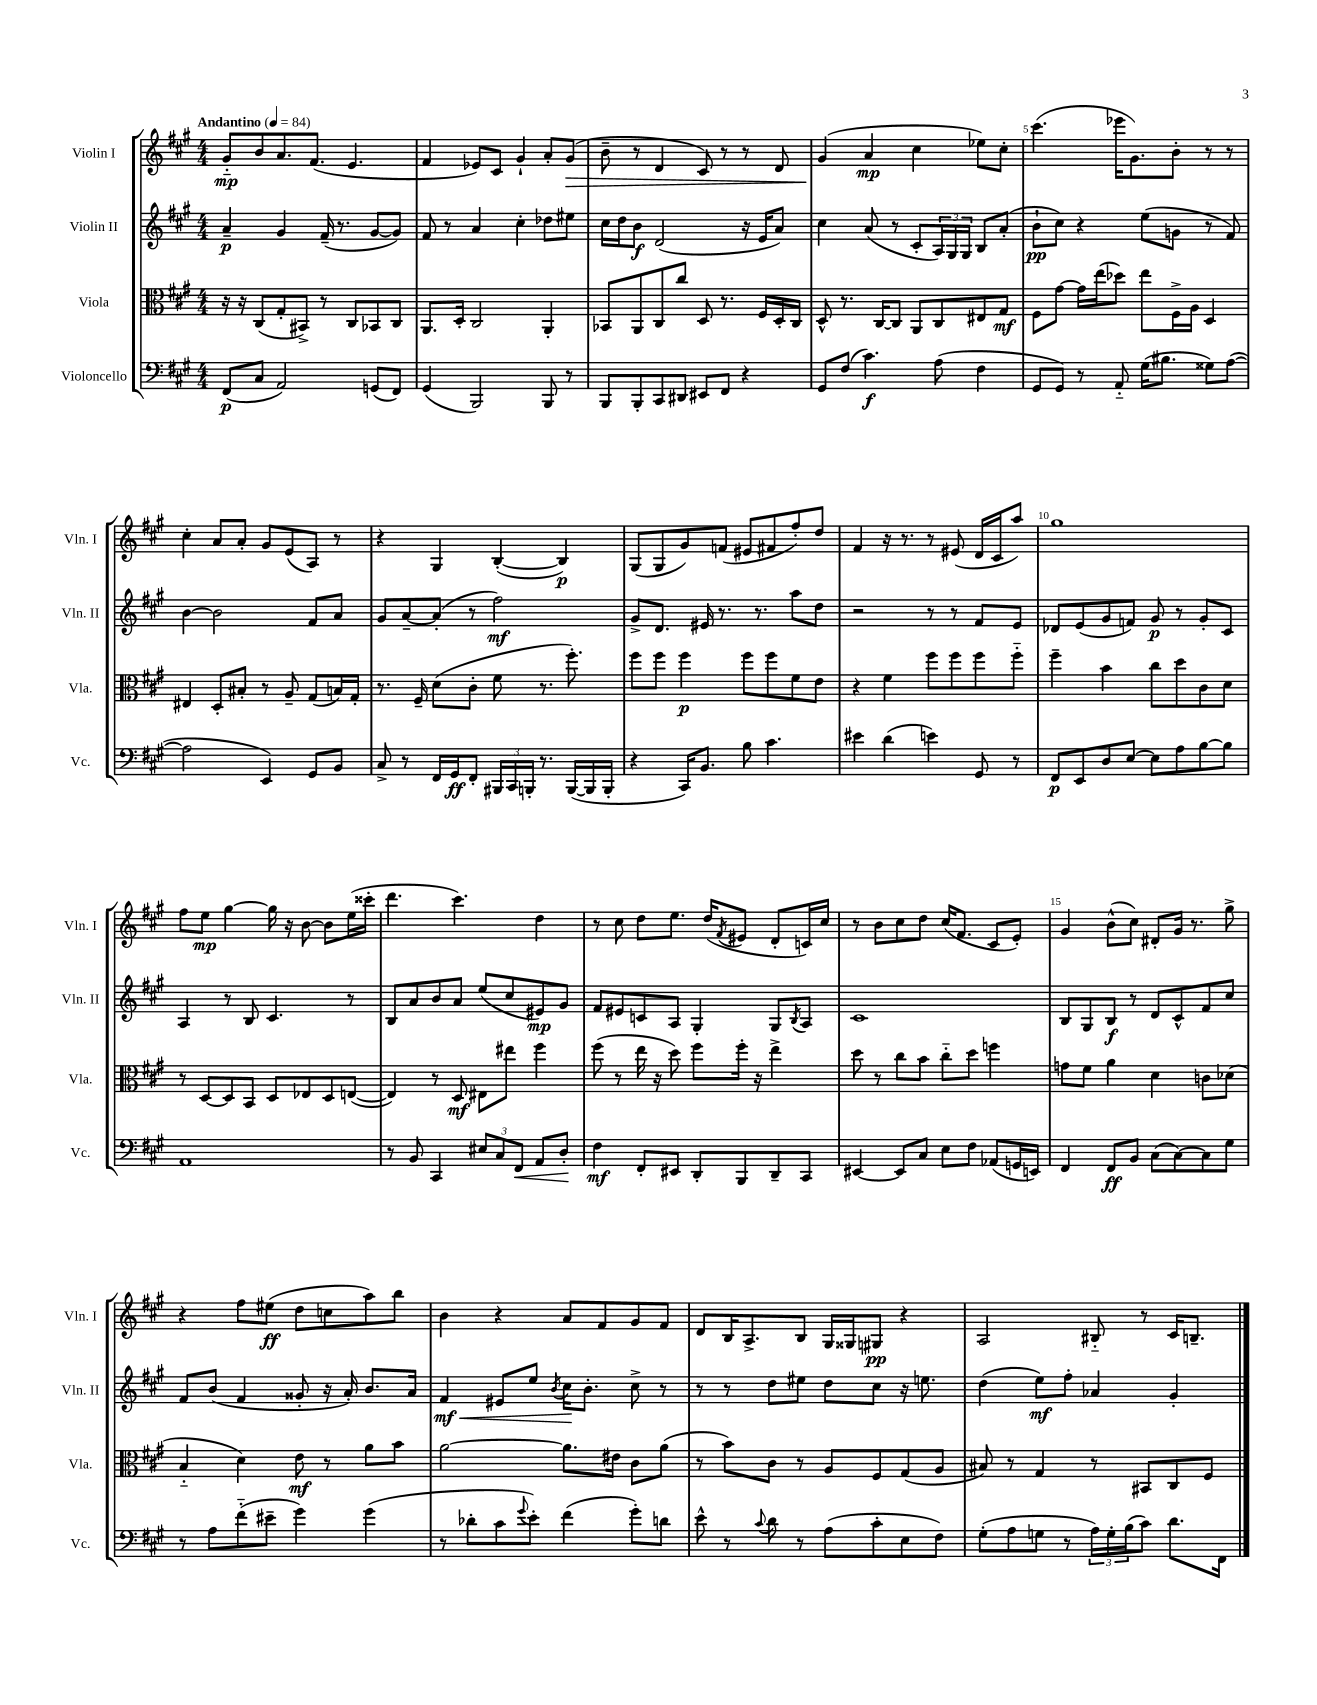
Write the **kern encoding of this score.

**kern	**kern	**kern	**kern
*staff4	*staff3	*staff2	*staff1
*clefF4	*clefC3	*clefG2	*clefG2
*k[f#c#g#]	*k[f#c#g#]	*k[f#c#g#]	*k[f#c#g#]
*M4/4	*M4/4	*M4/4	*M4/4
*MM84	*MM84	*MM84	*MM84
(8FF#/L	16r	4a~/	8g#'~/L
.	16r	.	.
8C#/J	(8C#/L	.	8b/
2AA/)	8G#'/	4g#/	8.a/
.	8BB#^/J)	.	.
.	.	.	(8.f#/J
.	8r	(16f#~/	.
.	.	8.r	.
.	8C#/L	.	4.e/
(8GG/L	8BB-/	[8g#/L	.
8FF#/J)	8C#/J	8g#/]J)	.
=	=	=	=
(4GG#/	8.AA/L	8f#/	4f#/
.	.	8r	.
.	16D'/Jk	.	.
2BBB/)	2C#/	4a/	8e-/L)
.	.	.	8c#/J
.	.	4cc#'\	4g#`/
8BBB/	4AA'/	8dd-\L	8a'/L
8r	.	8ee#\J	(8g#/J
=	=	=	=
8BBB/L	8BB-/L	16cc#\LL	8b~\
.	.	16dd\J	.
8BBB'/	8AA/	8b\J	8r
8CC#/	8C#/	(2d/	4d/
8DD#/J	8cc#/J	.	.
8EE#/L	8D/	.	8c#/)
8FF#/J	8.r	.	8r
4r	.	16r	8r
.	16F#/LL	16e/LK	.
.	16D'/	8a/J)	8d/
.	16C#/JJ	.	.
=	=	=	=
8GG#/L	8D^^/	4cc#\	(4g#/
(8F#/J	8.r	.	.
4.c#\)	.	(8a/	4a/
.	[16C#/LK	.	.
.	8C#/]J	8r	.
.	8AA/L	8c#'/L	4cc#\
(8A\	8C#/	24A/L)	.
.	.	24G#/	.
.	.	24G#/JJ	.
4F#\	8E#/	8B/L	8ee-\L)
.	8G#/J	(8a'/J	8cc#'\J
=	=	=	=
8GG#/L	8F#\L	8b`\L	(4.ccc#\
8GG#/J)	[8g#\J	8cc#\J)	.
8r	16g#\]LL	4r	.
.	(16ee\J	.	.
8AA'~/	8dd-\J)	.	16eee-\LK
.	.	.	8.g#\)
(16G#\LK	8ee\L	(8ee\L	.
8.B#\J	.	.	.
.	16F#^\L	8g\J	8b'\J
.	16A\JJ	.	.
8G##\L)	4D/	8r	8r
([8A\J	.	8f#/)	8r
=	=	=	=
2A\]	4E#/	[4b\	4cc#'\
.	8D'/L	2b\]	8a/L
.	8B#'/J	.	8a'/J
4EE/)	8r	.	8g#/L
.	8A~/	.	(8e/
8GG#/L	(8G#/L	8f#/L	8A/J)
8BB/J	16B/L)	8a/J	8r
.	16G#'/JJ	.	.
=	=	=	=
8C#^/	8.r	8g#/L	4r
8r	.	[8a~/	.
.	16F#~/	.	.
16FF#/LL	(8d\L	(8a'/]J	4G#/
16GG#/J	.	.	.
8FF#'/J	8c#'\J	8r	.
24BBB#/LL	8f#\	2ff#\)	([4B'/
24CC#/	.	.	.
24BBB'/JJ	.	.	.
8.r	8.r	.	.
.	.	.	4B/])
([16BBB/LL	8.ff#'\)	.	.
16BBB/]	.	.	.
16BBB'/JJ	.	.	.
=	=	=	=
4r	8ff#\L	8g#^/L	(8G#/L
.	8ff#\J	8.d/J	8G#/
16CC#/LK)	4ff#\	.	8g#/)
8.BB/J	.	16e#/	.
.	.	8.r	(8f/J
8B\	8ff#\L	.	8e#/L
.	.	8.r	.
4.c#\	8ff#\	.	8f#/
.	8f#\	8aa\L	8ff#'/)
.	8e\J	8dd\J	8dd/J
=	=	=	=
4e#\	4r	2r	4f#/
(4d\	4f#\	.	16r
.	.	.	8.r
4e\)	8ff#\L	8r	8r
.	8ff#\	8r	(8e#/
8GG#/	8ff#\	8f#/L	16d/LL
.	.	.	16c#/J
8r	8ff#'~\J	8e/J	8aa/J)
=	=	=	=
8FF#/L	4ff#~\	8d-/L	1gg#
8EE/	.	(8e/	.
8D/	4b\	8g#/	.
[8E/J	.	8f/J)	.
8E\]L	8cc#\L	8g#/	.
8A\	8dd\	8r	.
[8B\	8c#\	8g#'/L	.
8B\]J	8d\J	8c#/J	.
=	=	=	=
1AA	8r	4A/	8ff#\L
.	[8D/L	.	8ee\J
.	8D/]	8r	[4gg#\
.	8BB/J	8B/	.
.	8D/L	4.c#/	16gg#\]
.	.	.	16r
.	8E-/	.	[8b\
.	8D/	.	8b\]L
.	([8E/J	8r	(16ee\L
.	.	.	16ccc##'\JJ
=	=	=	=
8r	4E/])	8B/L	4.ddd\
8BB/	.	8a/	.
4CC#/	8r	8b/	.
.	8D/	8a/J	4.ccc#\)
12E#/L	8E#\L	(8ee/L	.
12C#/	.	.	.
.	8ee#\J	8cc#/	.
12FF#/J	.	.	.
8AA/L	4ff#\	8e#/)	4dd\
8D'/J	.	8g#/J	.
=	=	=	=
4F#\	(8ff#\	8f#/L	8r
.	8r	8e#/	8cc#\
8FF#'/L	16ee\	8c/	8dd\L
.	16r	.	.
8EE#/J	8dd\)	8A/J	8.ee\J
8DD'/L	8ff#\L	4G#'/	.
.	.	.	(16dd/LK
.	.	.	8qf#/
8BBB/	16ff#'\Jk	.	8e#/J
.	16r	.	.
8DD~/	4ee^\	8G#/L	8d'/L
.	.	8qB/	.
8CC#/J	.	8A/J	16c/L)
.	.	.	16cc#/JJ
=	=	=	=
[4EE#/	8dd\	1c#	8r
.	8r	.	8b\L
8EE#/]L	8cc#\L	.	8cc#\
8C#/J	8b\J	.	8dd\J
8E\L	8cc#'~\L	.	(16cc#/LK
.	.	.	8.f#/J
8F#\J	8dd\J	.	.
(8AA-/L	4ff\	.	8c#/L
16GG/L	.	.	8e'/J)
16EE/JJ)	.	.	.
=	=	=	=
4FF#/	8g\L	8B/L	4g#/
.	8f#\J	8G#/	.
8FF#/L	4a\	8B/J	(8b^^\L
8BB/J	.	8r	8cc#\J)
(8C#\L	4d\	8d/L	8d#'/L
[8C#\)	.	8c#^^/	16g#/Jk
.	.	.	8.r
8C#\]	8c\L	8f#/	.
8G#\J	(8d-\J	8cc#/J	8gg#^\
=	=	=	=
8r	4B'~/	8f#/L	4r
8A\L	.	(8b/J	.
(8f#'~\	4d\)	4f#/	8ff#\L
8e#~\J	.	.	(8ee#\J
4g#\)	8e\	8g##'/	8dd\L
.	8r	16r	8cc\
.	.	16a'/)	.
(4g#\	8a\L	8.b/L	8aa\)
.	8b\J	.	8bb\J
.	.	16a/Jk	.
=	=	=	=
8r	[2a\	4f#/	4b\
8d-'\L	.	.	.
8c#\	.	8e#/L	4r
8qqg#/	.	.	.
8e'\J)	.	8ee/J	.
.	.	8qb/	.
(4f#\	8.a\]L	16cc#\LK	8a/L
.	.	8.b'\J	.
.	.	.	8f#/
.	16e#\Jk	.	.
8g#'\L)	8c#\L	8cc#^\	8g#/
8d\J	(8a\J	8r	8f#/J
=	=	=	=
8e^^\	8r	8r	8d/L
8r	8b\L)	8r	16B/K
.	.	.	8.A^/
8qqc#/	.	.	.
8d\	8c#\J	8dd\L	.
8r	8r	8ee#\J	8B/J
(8A\L	8A/L	8dd\L	16G#/LL
.	.	.	16G##/J
8c#'\	8F#/	8cc#\J	8G#/J
8E\	(8G#/	16r	4r
.	.	8.ee\	.
8F#\J)	8A/J	.	.
=	=	=	=
(8G#'\L	8B#/)	(4dd\	2A/
8A\	8r	.	.
8G\J	4G#/	8ee\L)	.
8r	.	8ff#'\J	.
24A\LL)	8r	4a-/	8B#'~/
24G'\	.	.	.
(24B\J	.	.	.
8c#\J)	8BB#/L	.	8r
8.d\L	8C#/	4g#'/	16c#/LK
.	.	.	8.B~/J
.	8F#/J	.	.
16FF#\Jk	.	.	.
==	==	==	==
*-	*-	*-	*-
